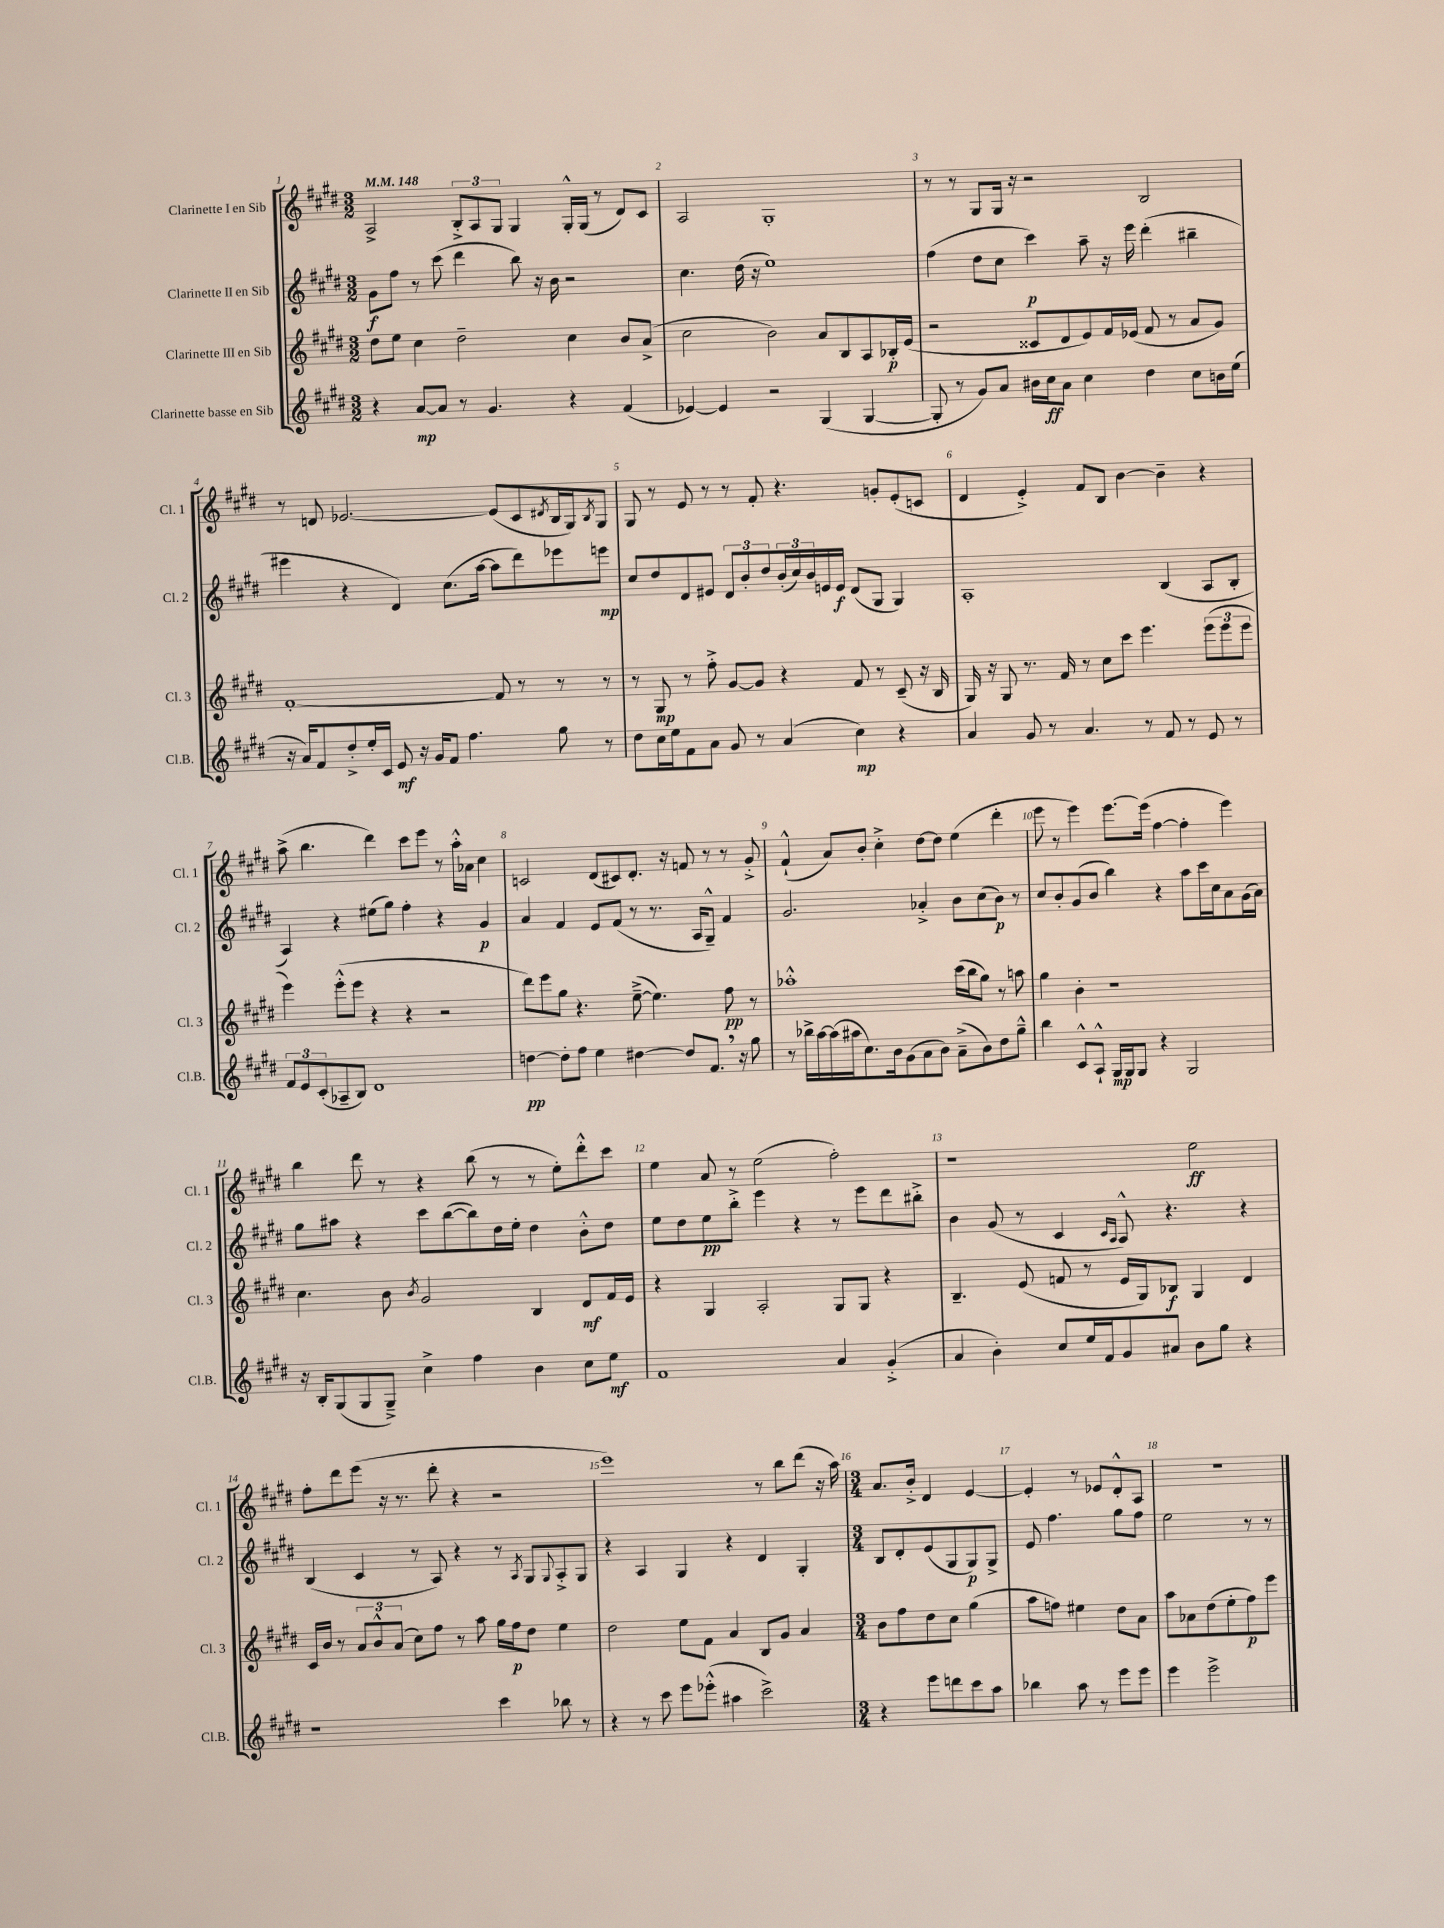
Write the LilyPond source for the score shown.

<<
\new StaffGroup <<
\new Staff = "s0" \with { instrumentName = "Clarinette I en Sib" shortInstrumentName = "Cl. 1" } {
    \clef treble \key e \major \numericTimeSignature \time 3/2 \tempo 4 = 148
    a2-> \tuplet 3/2 { b8-.-> a8 gis8 } gis4 gis16-.-^ gis16( r8 dis'8) cis'8 |
    a2 gis1-. |
    r8 r8 gis8 gis16 r16 r2 b2 |
    r8 d'8 ees'2.~ ees'8( cis'8 \acciaccatura { dis'8 } b16 gis16) \acciaccatura { b8 } gis8 |
    gis8 r8 e'8 r8 r8 fis'8-. r4. g'8-. e'8-.( c'8 |
    dis'4 e'4-.->) fis'8 b8 b'4~ b'4-- r4 |
    a''8->( b''4. dis'''4) cis'''8 e'''8 r8 a''16-.-^ aes'16 cis''4 |
    c'2 dis'8( cis'8) dis'8.-. r16 f'8 r8 r8 gis'8-.-> |
    fis'4-!-^( a'8) b'8-. cis''4-.-> dis''8~ dis''8 e''4( dis'''4-. |
    e'''8 r8 e'''4) e'''8.~ e'''16( fis''4~ fis''4-. e'''4) |
    b''4 dis'''8 r8 r4 b''8( r8 r8 e''8-.) dis'''8-.-^ cis'''8 |
    e''4 a'8 r8 e''2( fis''2-.) |
    r1 e''2\ff |
    fis''8-. dis'''8 e'''8( r16 r8. dis'''8-. r4 r2 |
    e'''1) r8 b''8 dis'''8( r16 a''16) |
    \numericTimeSignature \time 3/4 a'8. b'16-.-> dis'4 e'4~ |
    e'4-. r8 ees'8 dis'8-.-^ a8 |
    R2. \bar "|." |
}
\new Staff = "s1" \with { instrumentName = "Clarinette II en Sib" shortInstrumentName = "Cl. 2" } {
    \clef treble \key e \major \numericTimeSignature \time 3/2
    gis'8\f fis''8 r8 cis'''8( dis'''4 b''8) r16 b'16 r2 |
    cis''4. dis''16( r16 e''1) |
    fis''4( dis''8 cis''8 cis'''4\p) a''8-- r16 e'''16 dis'''4-.( bis''4-- |
    eis'''4 r4 dis'4) cis''8.( a''16~ a''8 dis'''8) ees'''8 e'''8\mp |
    cis''8 dis''8 dis'8 eis'8 \tuplet 3/2 { dis'8 b'8-. dis''8 } \tuplet 3/2 { b'16-.( cis''16) b'16 } e'16 e'16\f dis'8( gis8 gis4) |
    a1-. b4( a8 b8-. |
    a4) r4 eis''8( gis''8) fis''4-. r4 gis'4\p |
    a'4 fis'4 e'8 fis'8( r8 r8. a16 gis8---^) fis'4 |
    gis'2. aes'4-.-> b'8 cis''8( b'8\p) r8 |
    cis''8 b'8-. gis'8( b'8 b''4) r4 a''8 cis'''16 cis''16 a'8 gis'16( a'16) |
    gis''8 ais''8 r4 cis'''8 b''8~( b''8) dis''16 e''16-. dis''4 b'8-.-^ dis''8 |
    e''8 dis''8 e''8\pp b''8-.-> e'''4 r4 r8 e'''8 dis'''8 bis''8-.-> |
    b'4 gis'8( r8 cis'4 \grace { cis'16 a16 } a8-^) r4. r4 |
    b4( cis'4 r8 a8) r4 r8 \acciaccatura { a8 } gis8 \appoggiatura { gis8 } a8-.-> gis8 |
    r4 a4 gis4 r4 dis'4 gis4-. |
    \numericTimeSignature \time 3/4 b8 dis'8-. e'8( gis8 gis8\p) gis8-> |
    e'8 fis''4. gis''8 fis''8 |
    e''2 r8 r8 \bar "|." |
}
\new Staff = "s2" \with { instrumentName = "Clarinette III en Sib" shortInstrumentName = "Cl. 3" } {
    \clef treble \key e \major \numericTimeSignature \time 3/2
    dis''8 e''8 cis''4 dis''2-- cis''4 b'8 a'8->( |
    cis''2 b'2) a'8 b8 a8 bes16-.\p e'16( |
    r2 cisis'8 dis'8 e'8) fis'16 ees'16( fis'8 r8 a'8 gis'8) |
    fis'1~-. fis'8 r8 r8 r8 |
    r8 gis8\mp r8 fis''8-.-> gis'8~ gis'8 r4 fis'8 r8 cis'8--( r16 b16 |
    gis16) r16 gis8 r8. fis'16 r8 cis''8 cis'''8 e'''4. \tuplet 3/2 { e'''8( e'''8 e'''8 } |
    e'''4) e'''8-.-^( e'''8 r4 r4 r2 |
    dis'''8) e'''8 gis''8 r4. e''8~--->( e''4.) fis''8\pp r8 |
    aes''1-.-^ cis'''16( b''16 gis''8) r8 a''8 |
    gis''4 b'4-. r1 |
    cis''4. b'8 \acciaccatura { b'8 } gis'2 b4 dis'8\mf fis'16 e'16 |
    r4 gis4 a2-. gis8 gis8 r4 |
    b4.-- e'8( f'8 r8 e'16 gis16) bes8\f gis4 dis'4 |
    cis'16 b'16 r8 \tuplet 3/2 { a'8 b'8-^ a'8( } cis''8) fis''8 r8 a''8 gis''16 fis''16\p dis''8 e''4 |
    dis''2 e''8 fis'8 a'4 b8 gis'8 a'4 |
    \numericTimeSignature \time 3/4 b'8 fis''8 dis''8 cis''8 gis''4( |
    a''8 f''8) eis''4 dis''8 a'8 |
    a''8 aes'8 dis''8( e''8-. fis''8\p) e'''8 \bar "|." |
}
\new Staff = "s3" \with { instrumentName = "Clarinette basse en Sib" shortInstrumentName = "Cl.B." } {
    \clef treble \key e \major \numericTimeSignature \time 3/2
    r4 a'8~\mp a'8 r8 gis'4. r4 fis'4( |
    ees'4~) ees'4 r2 gis4( gis4~ |
    gis8-. r8 gis'8) a'8 bis'16 cis''16\ff a'8 cis''4 dis''4 cis''8 b'16 e''16( |
    r16 a'16) fis'8 dis''8-.-> e''16-. cis'16 e'8\mf r16 gis'16 fis'8 fis''4. gis''8 r8 |
    dis''8 cis''16 e''16 fis'8 a'8 gis'8 r8 a'4( cis''4\mp) r4 |
    a'4 gis'8 r8 a'4. r8 fis'8 r8 e'8 r8 |
    \tuplet 3/2 { fis'8 e'8 cis'8-.( } aes8-- b8) dis'1 |
    d''4~\pp d''8-. fis''8 e''4 dis''4~ dis''8 fis'8. \breathe r16 gis''8 |
    r8 bes''16-> a''16~ a''16( ais''16 cis''8.) b'16 gis'8( a'8 b'8) a'8--->( b'8) dis''8 gis''8---^ |
    b''4 cis'8-^ a8-!-^ gis16\mp gis16 gis8 r4 gis2 |
    r16 b16-. gis8( gis8 gis8--->) cis''4-> fis''4 b'4 cis''8 e''8\mf |
    fis'1 a'4 gis'4-.->( |
    a'4 b'4-.) cis''8 e''16 fis'16 gis'8 ais'8 b'8 gis''8 r4 |
    r1 cis'''4 bes''8 r8 |
    r4 r8 cis'''8 e'''8 ees'''8-.-^( ais''4 cis'''2->) |
    \numericTimeSignature \time 3/4 r4 e'''8 d'''8 cis'''8 a''8 |
    bes''4 a''8 r8 e'''8 e'''8 |
    e'''4 e'''2-> \bar "|." |
}
>>
>>
\layout { \context { \Score \override BarNumber.break-visibility = ##(#f #t #t) barNumberVisibility = #all-bar-numbers-visible } }
